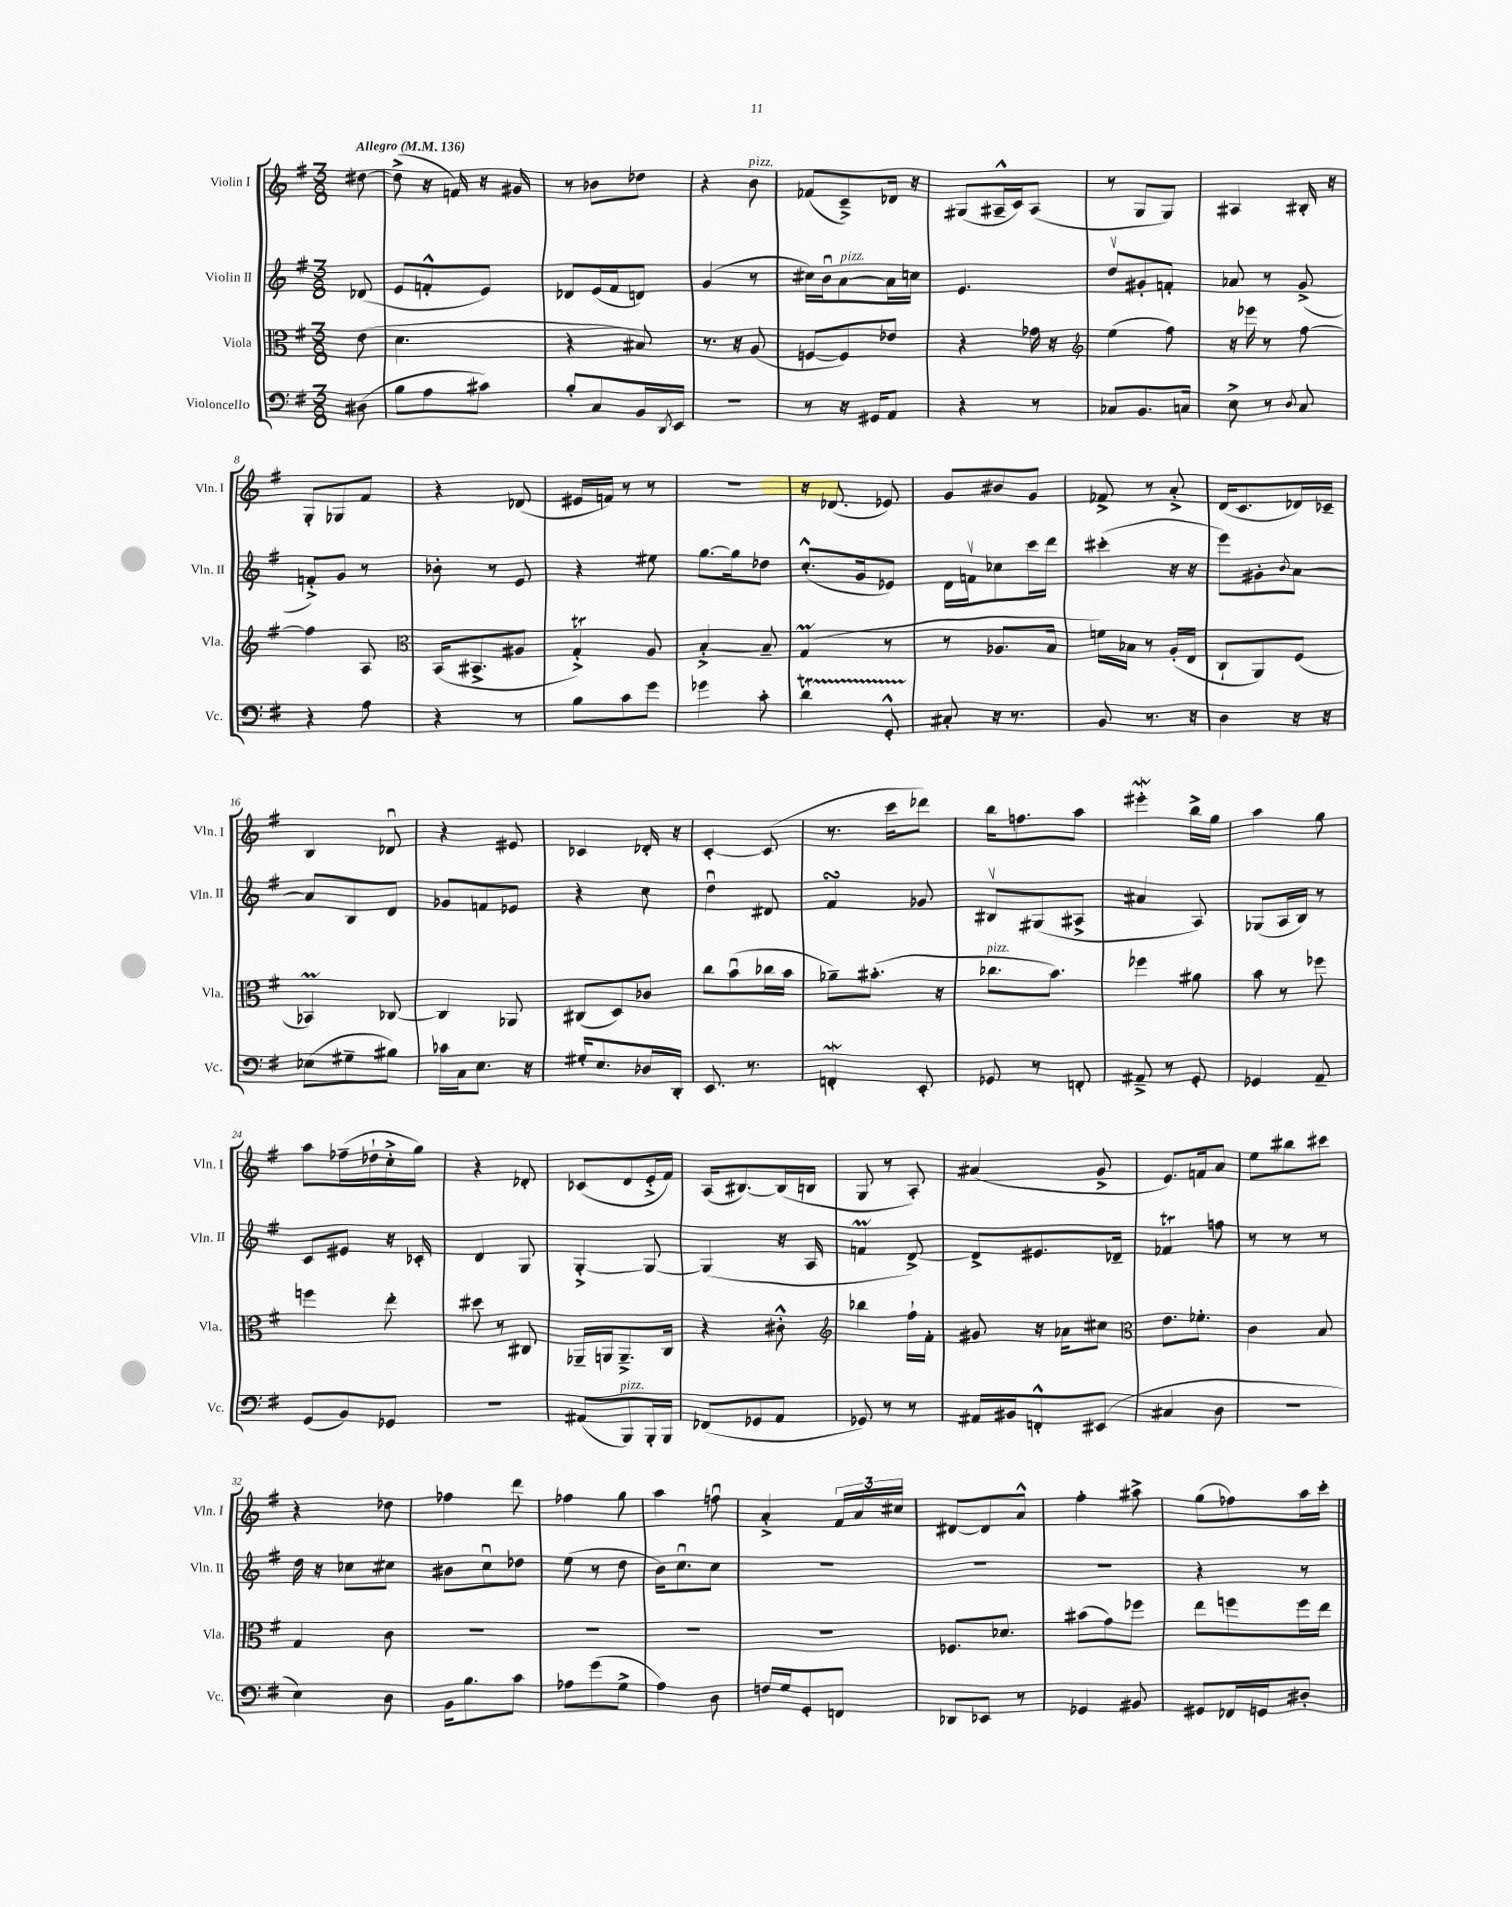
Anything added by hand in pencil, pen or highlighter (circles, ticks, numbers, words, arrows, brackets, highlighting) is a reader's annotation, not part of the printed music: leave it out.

**kern	**kern	**kern	**kern
*staff4	*staff3	*staff2	*staff1
*clefF4	*clefC3	*clefG2	*clefG2
*k[f#]	*k[f#]	*k[f#]	*k[f#]
*M3/8	*M3/8	*M3/8	*M3/8
*MM136	*MM136	*MM136	*MM136
(8D#	(8e	(8d-	[8dd#
=	=	=	=
8B	4.d	8e	(8dd#^]
8A	.	8f'^^	16r
.	.	.	16f)
8c#)	.	8e)	16r
.	.	.	16g#
=	=	=	=
8B'	4r	8d-	8r
8C	.	(16e	8b-
.	.	16f#	.
16BB	8B#)	8d)	8dd-
8qDD	.	.	.
16EE	.	.	.
=	=	=	=
4.r	8.r	(4g	4r
.	16r	.	.
.	(8A	8r	8b
=	=	=	=
8r	[8F	16cc#)	(8f-
.	.	16bu	.
16r	8F])	[8a	8c~^)
16GG#	.	.	.
8AA	8e-	16a]	16d-
.	.	16cc	16r
=	=	=	=
4r	4r	4.e	(8G#
.	.	.	16A#~^^
.	.	.	16c)
8r	16g-	.	(8A#
.	16r	.	.
=	=	=	=
*	*clefG2	*	*
8C-	(4ee	8ddv	8r
8.BB	.	8g#'	8G
.	8ff#)	8f'	8G)
16C	.	.	.
=	=	=	=
8E^	16r	8a-	4A#
.	16eee-	.	.
8r	8r	8r	.
8qD	.	.	.
8C	[8ff#	(8g^	16B#'
.	.	.	16r
=	=	=	=
4r	4ff#]	8f'^)	8G'
.	.	8g	8G-
8A	8A	8r	8f#
=	=	=	=
*	*clefC3	*	*
4r	(16BB	8b-'	4r
.	8.BB#^	.	.
.	.	8r	.
8r	8A#	8e	(8d-
=	=	=	=
8B	4G'^)	4r	16e#
.	.	.	16f)
8c	.	.	8r
8g	8A	8ee#	8r
=	=	=	=
4g-	[4B'^	[8.gg	4.r
.	.	16gg]	.
8c'	8B~]	8dd-	.
=	=	=	=
4d	(4G	(8.cc'^^	16r
.	.	.	(8.d-
.	.	16g	.
8GG'^^	8r	8e-)	8e-)
=	=	=	=
8C#'	8r	16d	8g
.	.	16fv	.
16r	8.A-	8cc-	8b#
8.r	.	.	.
.	.	16ccc	8g
.	16B	16ddd	.
=	=	=	=
8BB	16f)	(4ccc#'	8f-^
.	16B-	.	.
8.r	8r	.	8r
.	(16A'	16r	8a'^
16r	16E	16r	.
=	=	=	=
4D	8C`	8eee)	(16d
.	.	.	8.c
.	8AA)	8g#'	.
.	.	8qb	.
16r	(8F#	[8a	16d-)
16r	.	.	16c-~
=	=	=	=
(8E-	4BB-)	8a]	4B
8G#~	.	8B	.
8B#)	[8C-	8d	8d-u
=	=	=	=
16c-	4C-]	8g-	4r
16C	.	.	.
8.E	.	8f	.
.	8AA-	8e-	8e#
16r	.	.	.
=	=	=	=
16G#'	(8C#	4r	4c-
8.E	.	.	.
.	8D)	.	.
16D-	8c-	8cc	16d-'
16DD'	.	.	16r
=	=	=	=
8.EE	8cc	4ddu	[4c'
.	(8bu	.	.
8.r	.	.	.
.	16cc-	8d#	(8c]
.	16b	.	.
=	=	=	=
4FF'	8a-~)	4f#	8.r
.	(8.b#'	.	.
.	.	.	16ccc
8EE'	.	8g-	8ddd-)
.	16r	.	.
=	=	=	=
8GG-	8.cc-	8B#v	16bb
.	.	.	8.ff
8r	.	(8G#	.
.	8.b)	.	.
8FF'	.	8A#^	8aa
=	=	=	=
8AA#~^	4ff-	4a#	4eee#'
8r	.	.	.
8GG'	8a#	8A)	16bb^
.	.	.	16gg
=	=	=	=
4GG-	8b	(8G-	4aa
.	8r	16A	.
.	.	16B)	.
8AA~	8ff-	8r	8gg
=	=	=	=
(8GG	4ff	8c	8aa
8BB)	.	8e#	(16ff-~
.	.	.	16dd-`
8GG-	8ee'	16r	16cc'^
.	.	16c-'	16gg)
=	=	=	=
4.r	8dd#	4d	4r
.	8r	.	.
.	8C#	8G	8d-'
=	=	=	=
(8AA#	16AA-~	[4G'^	(8c-
.	16AA	.	.
8BBB)	8.AA~^	.	8d
16BBB'	.	8G_	16e'^
16BBB	16C	.	16f#)
=	=	=	=
(8FF-	4r	(4G]	(16A
.	.	.	[8.B#)
8GG-	.	.	.
8AA	8c#'^^	16r	(16B#]
.	.	16A	16B
=	=	=	=
*	*clefG2	*	*
8GG-)	4bb-	4f	8G
8r	.	.	8r
8r	16ff#`	[8d^)	8A')
.	16f#'	.	.
=	=	=	=
16AA#	8g#	8d^]	(4a#
16BB#	.	.	.
8FF'^^	16r	8.e#	.
.	16a-	.	.
(8EE#	8cc#	.	8g^
.	.	16d-~	.
=	=	=	=
*	*clefC3	*	*
4C#	8.e	4f-	8.e)
.	8.f-'	.	16f
8D	.	8ff	8a
=	=	=	=
4.r	4c	8r	8ee
.	.	8r	8bb#
.	8B	8r	8ccc#
=	=	=	=
4E)	4G	16dd	4r
.	.	16r	.
.	.	8cc-	.
8D	8c	8cc#	8dd-
=	=	=	=
16BB	4.r	8b#	4ff-
8.B	.	.	.
.	.	8ccu	.
8c	.	8dd-	8ddd
=	=	=	=
8A-	4.r	(8ee	4ff-
(8g	.	8r	.
8G^	.	8dd	8gg
=	=	=	=
4A)	4.r	16b)	4aa
.	.	8.ccu	.
8D	.	8cc	8ffu
=	=	=	=
16F	4.r	4.r	4a'^
16G	.	.	.
8GG'	.	.	.
8FF	.	.	24f#
.	.	.	24a
.	.	.	24cc#
=	=	=	=
8DD-	8.F-	4.r	[8d#
8EE-	.	.	8d#]
.	8.d-	.	.
8r	.	.	8a^^
=	=	=	=
4GG-	(8b#	4.r	4ff#'
.	8g)	.	.
8BB#	8ff-	.	8aa#^
=	=	=	=
8GG#	8ee	4r	(8gg
16FF-	8ff	.	8ff-)
16GG	.	.	.
8D#'	16ff	8r	16aa
.	16ee	.	16ccc'
==	==	==	==
*-	*-	*-	*-
